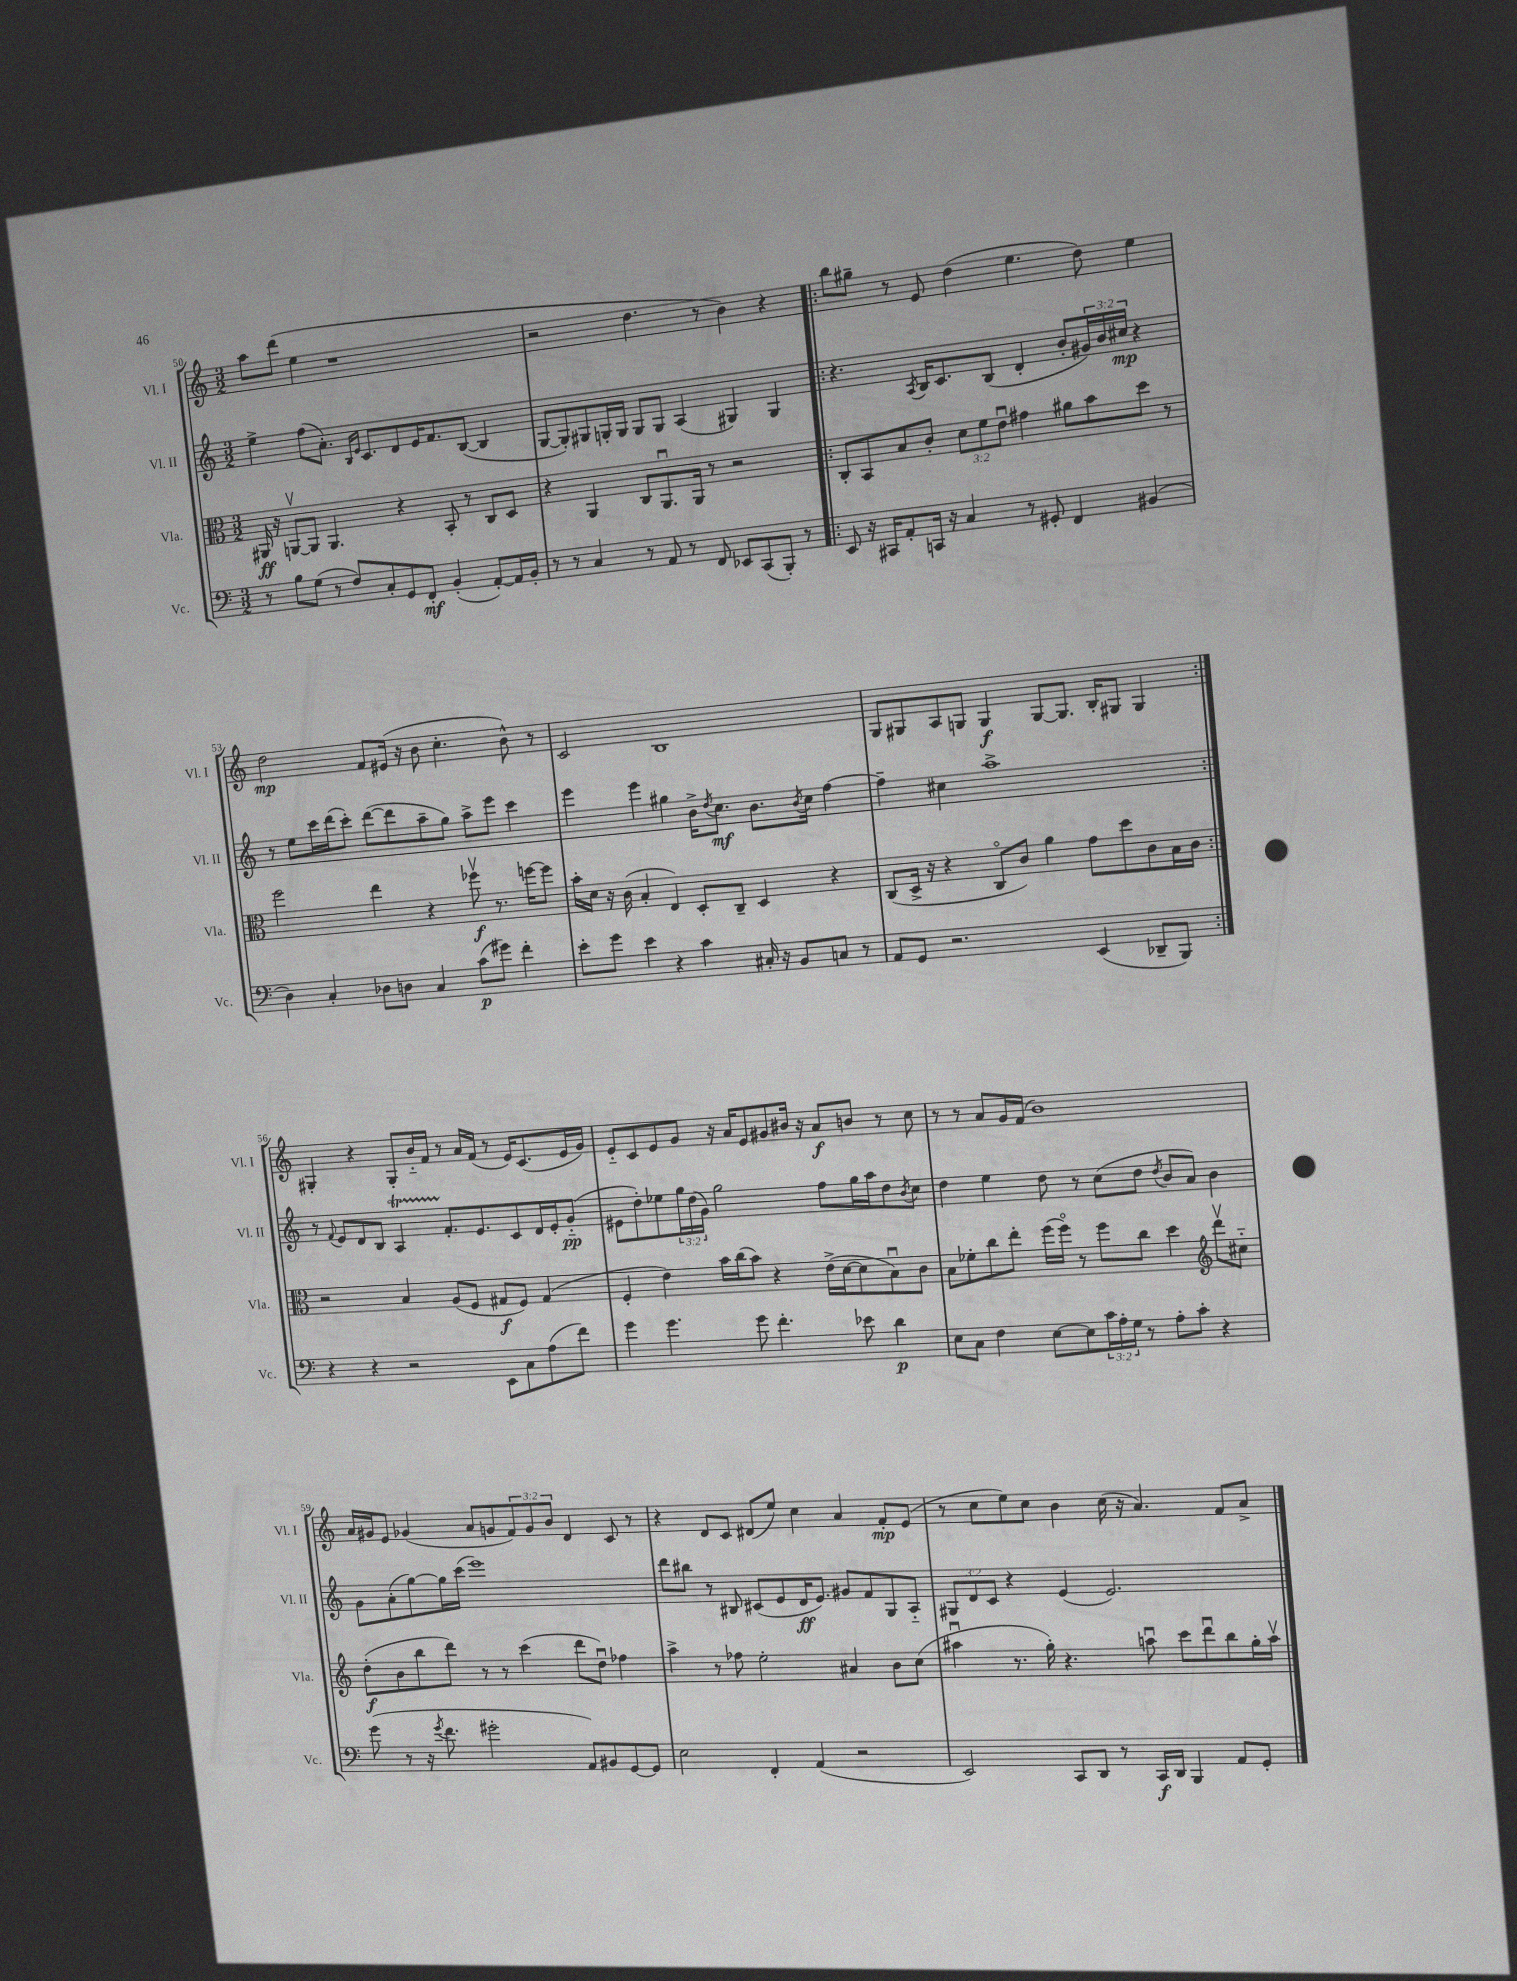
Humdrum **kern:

**kern	**kern	**kern	**kern
*staff4	*staff3	*staff2	*staff1
*clefF4	*clefC3	*clefG2	*clefG2
*k[]	*k[]	*k[]	*k[]
*M3/2	*M3/2	*M3/2	*M3/2
8r	16AA#	4ee^	8aa
.	16r	.	.
8B	[8AAv	.	(8ddd
(8G	8AA]	(8ff	4ee
8r	4.AA	8.a')	.
8F)	.	.	1r
.	.	16qqB	.
.	.	16qqe	.
.	.	8.c	.
8C'	.	.	.
8GG	4r	8d	.
8FF'	.	16e	.
.	.	8.f	.
(4BB'	8BB'	.	.
.	8r	([8B	.
[8AA')	8C	4B]	.
16AA]	8D	.	.
16BB'	.	.	.
=	=	=	=
8r	4r	[8G	2r
8r	.	8G'])	.
4C	4AA	8G#	.
.	.	16G'	.
.	.	16G	.
8r	8C	8G	4.dd
8AA	8.AAu	8G	.
8r	.	(4A	.
.	16AA	.	.
8FF	8r	.	8r
8EE-	2r	4G#)	4b)
(8CC	.	.	.
8BBB')	.	4G#	4r
8r	.	.	.
=!|:	=!|:	=!|:	=!|:
8EE	8C'	4.r	8bb
16r	8BB	.	8gg#~
16CC#	.	.	.
8AA'	8B	.	8r
.	.	8qA	.
16CC	8c'	16B	8e
16r	.	8.c	.
4C	12d	.	(4dd
.	12f	.	.
.	.	(8B	.
.	12eu	.	.
8r	4g#	4d'	4.ee
8GG#'	.	.	.
4FF	8a#	8b'	.
.	8b	24g#)	8dd)
.	.	24b	.
.	.	24cc#	.
(4BB#	8dd	4r	4ee
.	8r	.	.
=	=	=	=
4D)	2ff	8r	2dd
.	.	8ee	.
4C'	.	16ccc	.
.	.	(16ddd	.
.	.	8ccc')	.
8D-	4ee	([8ddd	8f
8D	.	8ddd]	(16e#
.	.	.	16r
4C	4r	8aa~	8b
.	.	8gg)	4.cc'
(8c	8ff-v	8aa^	.
8g#)	8.r	8eee	.
4f'	.	4ccc	8b^^)
.	[16ff	.	.
.	8ff]	.	8r
=	=	=	=
8e'	16b'	4eee	2c
.	16d	.	.
8g	16r	.	.
.	(16c	.	.
4e	4B'	4eee	.
4r	4E)	4gg#	1B
4c	8D'	16b^	.
.	.	8qdd	.
.	.	8.cc	.
.	8C~	.	.
16C#'	4D	8.b	.
16r	.	.	.
8BB	.	.	.
.	.	8qb	.
.	.	16cc	.
8C	4r	[4ff	.
8r	.	.	.
=	=	=	=
8AA	(8C	4ff~]	8G
8GG	16D^	.	8G#
.	16r	.	.
2.r	4r	4cc#	8A
.	.	.	8G
.	8Co	1aa^	4G
.	8c)	.	.
.	4a	.	[8G
.	.	.	8.G]
(4EE	8g	.	.
.	.	.	16B'
.	8dd	.	8G#
8DD-~	8c	.	4G#
8BBB)	16B	.	.
.	16c	.	.
=:|!	=:|!	=:|!	=:|!
4r	2r	8r	4G#'
.	.	8qqf	.
.	.	8e	.
4r	.	8d	4r
.	.	8B	.
2r	4B	4A	8G#'
.	.	.	16b'~
.	.	.	16f
.	(8A	8.f'	8r
.	8F	.	16a
.	.	8.e	(16f
8EE	8G#	.	8r
8C	8F)	8c	16e)
.	.	.	(8.c
(8A	(4G#	16d	.
.	.	16e'	.
8f)	.	(8g'~	16e
.	.	.	16g)
=	=	=	=
4g	4F'	8e#	8e'~
.	.	8dd')	8c
4.g	4e)	8ee-	8e
.	.	24gg	8g
.	.	(24dd	.
.	.	24g)	.
.	16b	2gg	16r
.	(16cc	.	16a
8g	8b)	.	8e
4.f'	4r	.	8g#
.	.	.	16b#
.	.	.	16r
.	(16e^	8ff	8a
.	[16d	.	.
8e-	8d]	16gg	8b
.	.	16aa	.
4d	8Bu)	8dd	8r
.	.	8qb	.
.	8c	8cc	8cc
=	=	=	=
8E	8B	4dd	8r
8C	8f-'	.	8r
4F	8cc	4ee	8a
.	8ee'	.	16g
.	.	.	(16f
[8E	(16ff	8dd	1b)
.	16ffo)	.	.
8E]	8r	8r	.
24c	8ff	(8cc	.
24A'	.	.	.
24G	.	.	.
8r	8cc	8dd	.
.	.	8qdd	.
8A'	4dd	8b	.
8c'	.	8a)	.
*	*clefG2	*	*
4r	8dddv	4b	.
.	8cc#'~	.	.
=	=	=	=
(8g	(8dd'	8g	16a
.	.	.	16g#
8r	8b	(8a'	8e
16r	8bb	[8gg)	(4g-
8qg	.	.	.
8.f	.	.	.
.	8ddd)	16gg]	.
.	.	(16ccc	.
2g#'	8r	1eee)	8a
.	8r	.	8g
.	(4ccc	.	12f)
.	.	.	12g
.	.	.	12b
8AA)	8ddd	.	4d
8BB#	8ddu)	.	.
[8GG	4ff-	.	8c
8GG]	.	.	8r
=	=	=	=
2E	4aa^	8ddd	4r
.	.	8bb#	.
.	8r	8r	8d
.	8ff-	8B#	8c
4FF'	2ee'	(8c#	(8d#
.	.	8e	8ee)
(4AA	.	16d	4cc
.	.	8.e)	.
2r	4a#	8g#	4a
.	.	8f	.
.	8b	8G	8f'
.	(8cc	8A'~	(8e
=	=	=	=
2EE)	4aa#u	12G#	8r
.	.	12d	.
.	.	.	8cc
.	.	12c	.
.	8.r	4r	8ee)
.	.	.	8cc
.	16gg')	.	.
8CC	4.r	(4e	4b
8DD	.	.	.
8r	.	2.e)	(16cc
.	.	.	16r
16CC	8aau	.	4.a)
16DD	.	.	.
4BBB	8ccc	.	.
.	8dddu	.	.
8AA	8bb	.	8f
8GG'	16gg'	.	8a^
.	16aav	.	.
==	==	==	==
*-	*-	*-	*-
